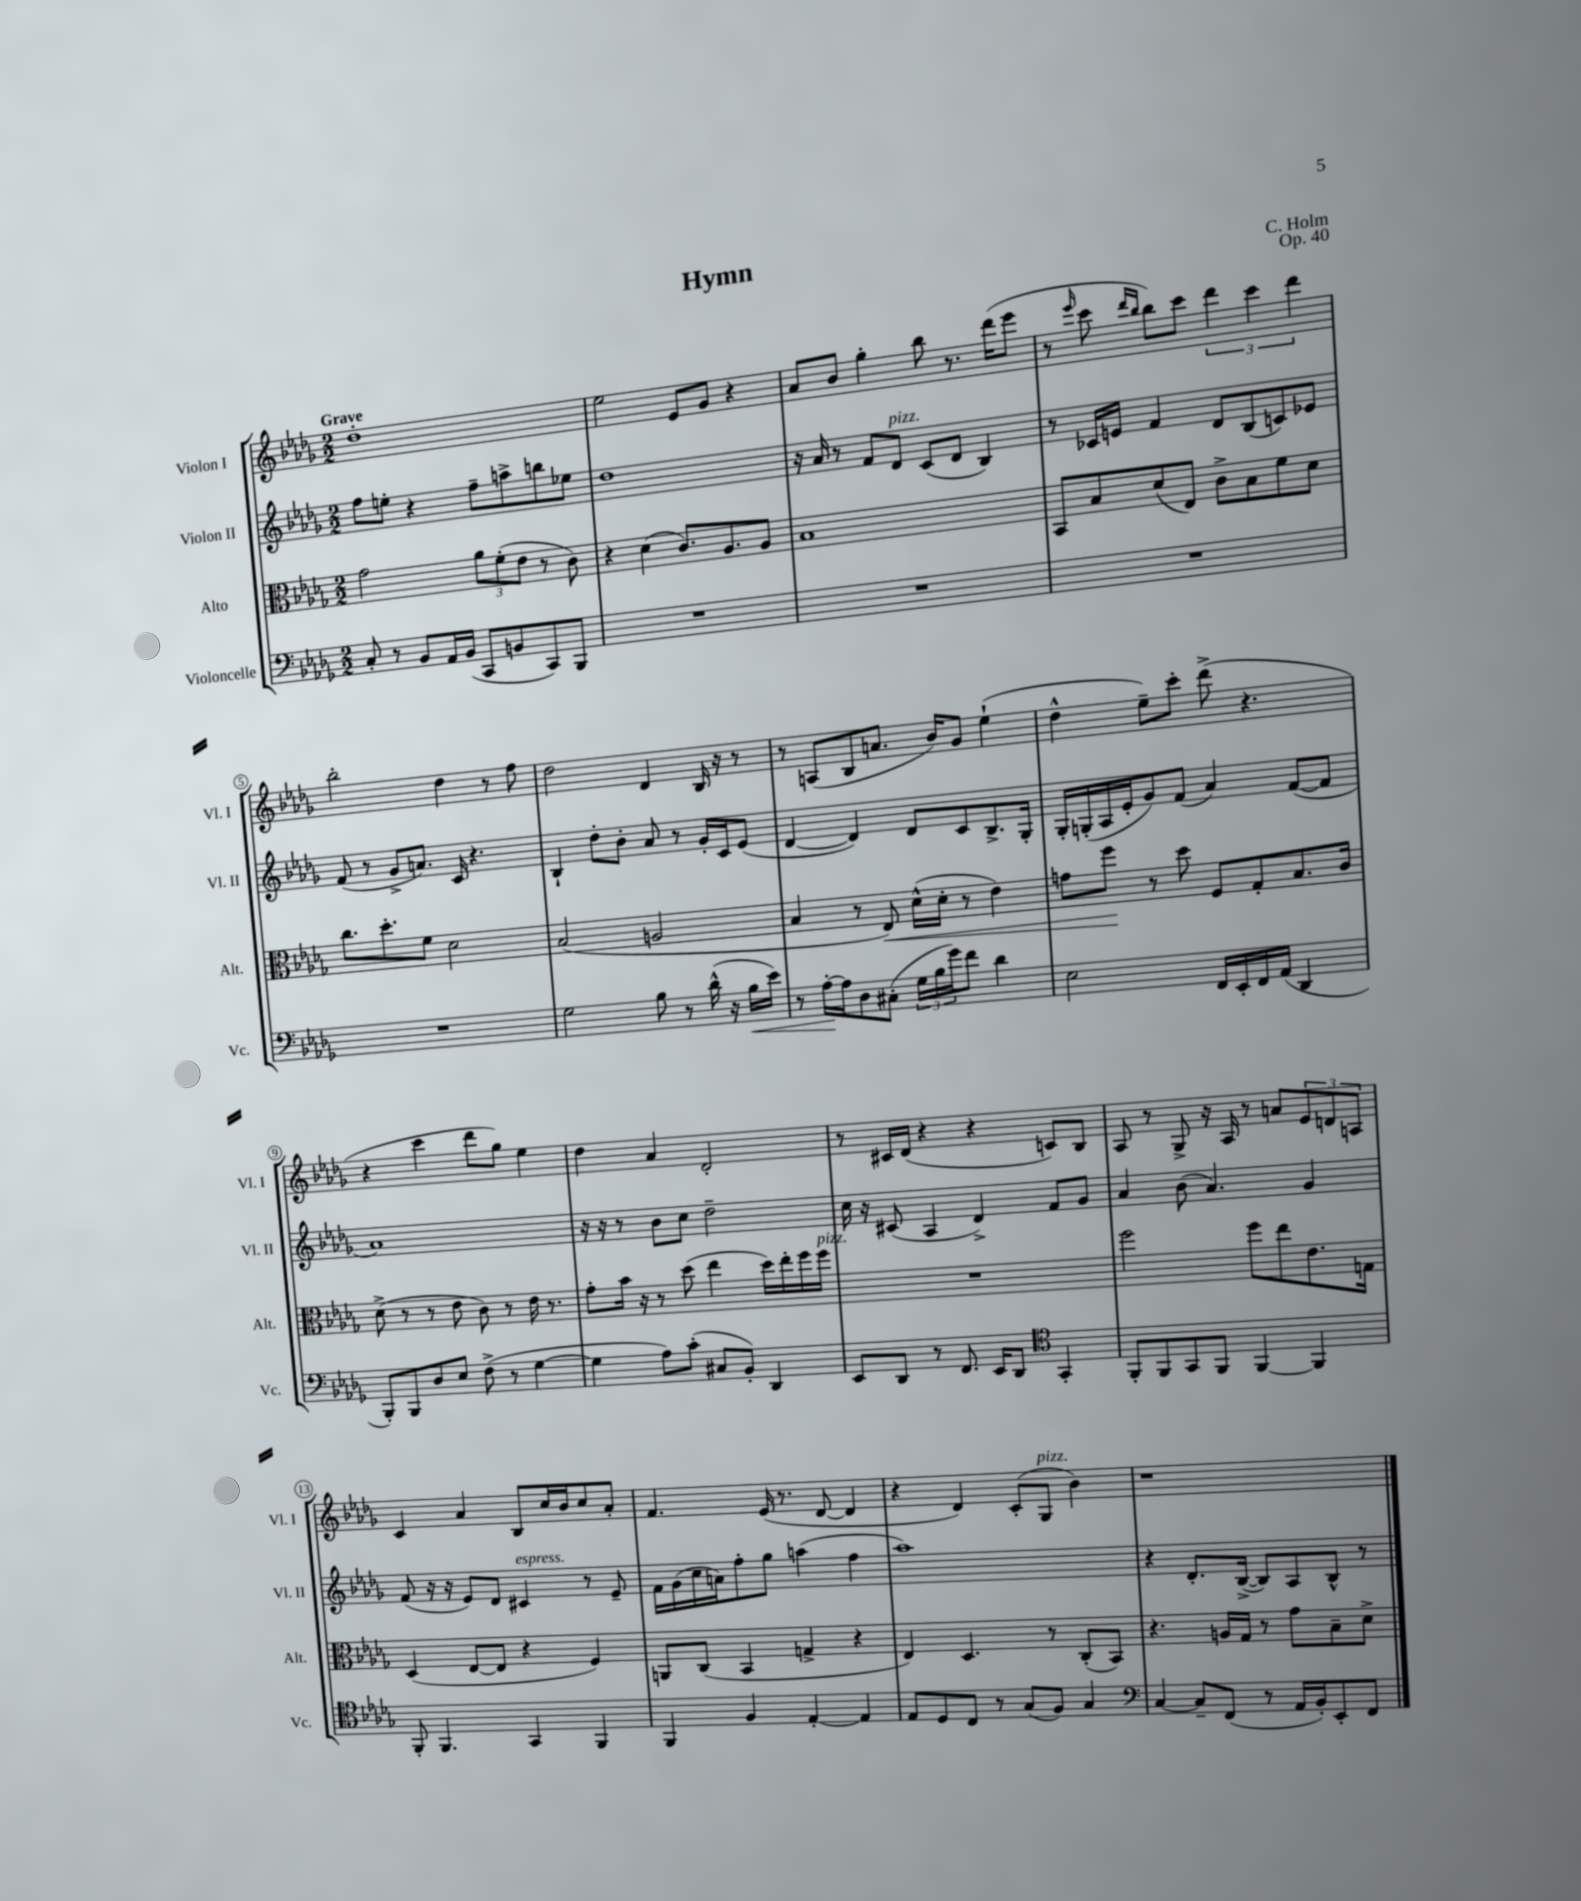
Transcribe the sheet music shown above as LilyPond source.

\header { title = "Hymn" composer = "C. Holm" opus = "Op. 40" }
<<
\new StaffGroup <<
\new Staff = "s0" \with { instrumentName = "Violon I" shortInstrumentName = "Vl. I" } {
    \clef treble \key des \major \numericTimeSignature \time 2/2 \tempo "Grave"
    des''1-. |
    ees''2 ees'8 ges'8 r4 |
    aes'8 bes'8 ges''4-. bes''8 r8. des'''16( ees'''8 |
    r8 \grace { ees'''16 } c'''8 \grace { des'''16 bes''16 } bes''8) c'''8 \tuplet 3/2 { des'''4 c'''4 des'''4 } |
    bes''2-. des''4 r8 f''8 |
    des''2 des'4 bes16 r16 r8 |
    r8 a8( bes8 a'8. bes'16) ges'8 ees''4-!( |
    des''4-^ ees''8--) c'''8-. des'''8->( r4. |
    r4 c'''4 des'''8 ges''8) ees''4 |
    des''4 aes'4 des'2-. |
    r8 cis'16 des'16( r4 r4 c'8) bes8 |
    aes8 r8 ges8-> r16 aes16 r8 a'8 \tuplet 3/2 { ees'8 d'8 a8 } |
    c'4 aes'4 bes8 c''16 bes'16 c''8 aes'8-. |
    f'4. ees'16( r8. des'8~ des'4 |
    r4 des'4) c'8-.( ges8^\markup { \italic "pizz." } bes'4) |
    r1 \bar "|." |
}
\new Staff = "s1" \with { instrumentName = "Violon II" shortInstrumentName = "Vl. II" } {
    \clef treble \key des \major \numericTimeSignature \time 2/2
    f''8 e''8-. r4 f''8-- a''8-> b''8 ees''8 |
    des''1 |
    r16 aes'16 r8 f'8 des'8^\markup { \italic "pizz." } c'8( des'8 bes4) |
    r8 ces'16 e'16 f'4 des'8 bes8( c'8) ees'8 |
    f'8( r8 ges'8-> a'8.) c'16 r4. |
    bes4-! des''8-. bes'8-. aes'8 r8 ges'16-. c'16 ees'8( |
    des'4~ des'4) des'8 c'8 bes8.-> ges16-. |
    ges16-. g16-.( aes16 ees'16-. ges'8) f'8( aes'4) f'8~( f'8 |
    aes'1) |
    r16 r16 r8 bes'8 c''8 des''2-- |
    c''16 r16 cis'8( aes4 des'4->) f'8 ges'8 |
    aes'4 bes'8( aes'4.) ges'4 |
    f'8( r16 r16 ees'8) des'8 cis'4^\markup { \italic "espress." } r8 ees'8-- |
    f'16 ges'16( c''16 a'16) f''8-. ges''8 a''4( f''4 |
    aes''1) |
    r4 des'8.-. bes16~->( bes8) aes8 bes8-^ r8 \bar "|." |
}
\new Staff = "s2" \with { instrumentName = "Alto" shortInstrumentName = "Alt." } {
    \clef alto \key des \major \numericTimeSignature \time 2/2
    ges'2 \tuplet 3/2 { aes'8 f'8-.( ees'8 } r8 c'8) |
    r4 des'4( c'8.) aes8. aes8 |
    bes1 |
    bes,8 bes8 des'8( ees8) c'8-> bes8 f'8 des'8 |
    c''8. des''8.-. f'8 des'2 |
    bes2( a2 |
    bes4 r8 ees8\<) des'16-^( des'16-. r8 ees'4) |
    g'8 f''8\! r8 des''8 f8 ges8-. bes8. c'16 |
    des'8->( r8 r8 ees'8 c'8) r8 ees'16 r8. |
    ges'8-. bes'16 r16 r8 des''8( ees''4 des''16) ees''16-. f''16 f''16^\markup { \italic "pizz." } |
    R1 |
    f''2 f''8 ees''8 ees'8. g16 |
    des4( ees8~ ees8 r4 f4) |
    a,8 c8( bes,4 g4-> r4 |
    ees4) des4. r8 c8-.( bes,8) |
    r4. a16 ges16 r8 ges'8 bes8-- des'8-> \bar "|." |
}
\new Staff = "s3" \with { instrumentName = "Violoncelle" shortInstrumentName = "Vc." } {
    \clef bass \key des \major \numericTimeSignature \time 2/2
    c8-. r8 bes,8 aes,16 bes,16( c,8 b,8 c,8) bes,,8 |
    R1 |
    R1 |
    R1 |
    R1 |
    ges2 bes8 r8 des'16-^( r16 bes16\< ees'16) |
    r8 aes16~-.\! aes16 des8 cis8-.( \tuplet 3/2 { ges16 bes16 ges'16) } f'8 des'4 |
    ees2 f,16 ees,16-. f,16 aes,16( des,4 |
    bes,,8-.) bes,,8 des8 ees8 f8->( r8 ges4~ |
    ges4 aes8) c'8-.( cis8 bes,8-.) des,4 |
    ees,8 des,8 r8 f,8. ees,16 des,8 \clef tenor ges,4-. |
    f,8-. f,8 ges,8 f,8 f,4~ f,4 |
    f,8-. f,4. ges,4 f,4 |
    f,4 f4 ees4~-. ees4 |
    ees8 des8 c8 r8 ges8( f8) ges4 |
    \clef bass c4~ c8-- f,8( r8 aes,16 bes,16-.) ees,8-. f,8 \bar "|." |
}
>>
>>
\layout { \context { \Score \override BarNumber.stencil = #(make-stencil-circler 0.1 0.3 ly:text-interface::print) } }
